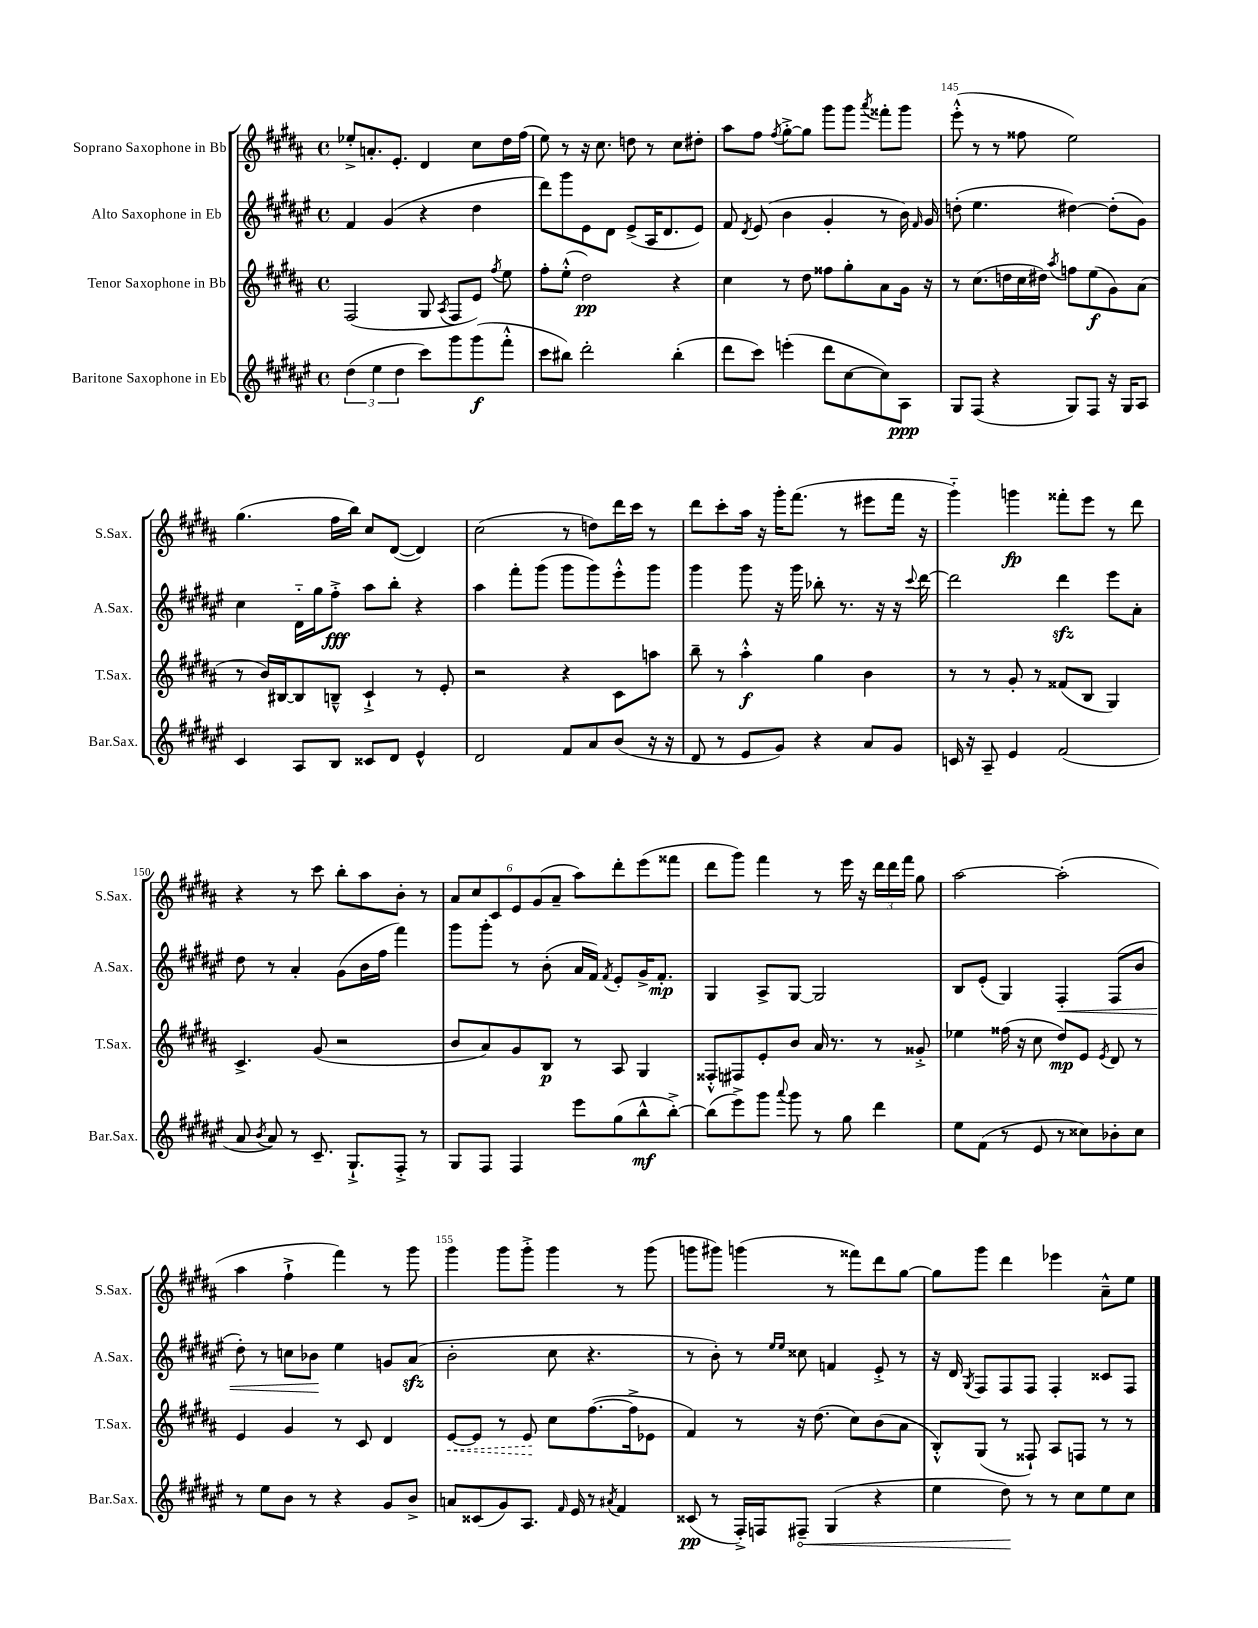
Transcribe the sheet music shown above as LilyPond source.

<<
\new StaffGroup <<
\new Staff = "s0" \with { instrumentName = "Soprano Saxophone in Bb" shortInstrumentName = "S.Sax." } {
    \clef treble \key b \major \defaultTimeSignature \time 4/4
    \autoBeamOff ees''8[-.-> a'8.-. e'8.]-. dis'4 cis''8[ dis''16 fis''16]( |
    e''8) r8 r16 cis''8. d''8 r8 cis''8[ dis''8]-. |
    ais''8[ fis''8] \acciaccatura { fis''8 } gis''8[~-.-> gis''8] gis'''8[ gis'''8] \acciaccatura { ais'''8 } fisis'''8[-. gis'''8] |
    e'''8-.-^( r8 r8 fisis''8 e''2) |
    gis''4.( fis''16[ b''16]) cis''8[ dis'8]~( dis'4) |
    cis''2( r8 d''8[) dis'''16 cis'''16] r8 |
    dis'''8[ cis'''8-. ais''16] r16 gis'''16[-. fis'''8.]( r8 eis'''8[ fis'''16] r16 |
    gis'''4-_) g'''4\fp fisis'''8[-. e'''8] r8 dis'''8 |
    r4 r8 cis'''8 b''8[-. ais''8 b'8]-. r8 |
    \tuplet 6/4 { ais'8[ cis''8 cis'8 e'8 gis'8( ais'8]-- } ais''8[) dis'''8-. e'''8( fisis'''8] |
    dis'''8[ gis'''8]) fis'''4 r8 e'''16 r16 \tuplet 3/2 { dis'''16[ dis'''16 fis'''16] } gis''8 |
    ais''2~ ais''2-.( |
    ais''4 fis''4-!-> fis'''4) r8 gis'''8 |
    gis'''4 gis'''8[ gis'''8]-.-> gis'''4 r8 gis'''8( |
    g'''8[ gis'''8]) g'''4( r8 fisis'''8[) dis'''8 gis''8]~ |
    gis''8[ gis'''8] dis'''4 ees'''4 ais'8[---^ e''8] \bar "|." |
}
\new Staff = "s1" \with { instrumentName = "Alto Saxophone in Eb" shortInstrumentName = "A.Sax." } {
    \clef treble \key fis \major \defaultTimeSignature \time 4/4
    \autoBeamOff fis'4 gis'4( r4 dis''4 |
    dis'''8[) gis'''8 eis'8 dis'8] eis'8[->( ais16 dis'8. eis'8]) |
    fis'8 \acciaccatura { dis'8 } eis'8( b'4 gis'4-. r8 b'16) \grace { fis'16 } gis'16 |
    d''8-.( eis''4. dis''4~) dis''8[-.( gis'8]) |
    cis''4 dis'16[-_ gis''16 fis''8]-.->\fff ais''8[ b''8]-. r4 |
    ais''4 fis'''8[-. gis'''8]( gis'''8[ gis'''8) eis'''8-.-^ gis'''8] |
    gis'''4 gis'''8 r16 gis'''16 bes''8-. r8. r16 r16 \appoggiatura { cis'''8 } dis'''16~ |
    dis'''2 dis'''4\sfz eis'''8[ ais'8]-. |
    dis''8 r8 ais'4-. gis'8[( b'16 fis''16] fis'''4) |
    gis'''8[ gis'''8]-. r8 b'8-.( ais'16[ fis'16]) \acciaccatura { fis'8 } eis'8[-. gis'16-> fis'8.]-.\mp |
    gis4 ais8[-> gis8]~ gis2 |
    b8[ eis'8]-.( gis4) fis4-.\< fis8[( b'8] |
    dis''8-.) r8 c''8[ bes'8]\! eis''4 g'8[ ais'8]\sfz( |
    b'2-. cis''8 r4. |
    r8 b'8-.) r8 \grace { eis''16[ eis''16] } cisis''8 f'4 eis'8-.-> r8 |
    r16 dis'16 \acciaccatura { gis8 } fis8[ fis8 fis8] fis4-. cisis'8[ fis8] \bar "|." |
}
\new Staff = "s2" \with { instrumentName = "Tenor Saxophone in Bb" shortInstrumentName = "T.Sax." } {
    \clef treble \key b \major \defaultTimeSignature \time 4/4
    \autoBeamOff fis2( gis8 \acciaccatura { ais8 } fis8[ e'8]) \acciaccatura { fis''8 } e''8 |
    fis''8[-. e''8]-.-^( dis''2\pp) r4 |
    cis''4 r8 dis''8 fisis''8[ gis''8-. ais'8 gis'16] r16 |
    r8 cis''8.[( d''16 cis''16 dis''16]) \acciaccatura { ais''8 } f''8[ e''8\f( gis'8) ais'8]( |
    r8 b'16[) bis16~ bis8 b8]---^ cis'4-!-> r8 e'8-. |
    r2 r4 cis'8[ a''8] |
    b''8-- r8 ais''4-.-^\f gis''4 b'4 |
    r8 r8 gis'8-. r8 fisis'8[( b8] gis4) |
    cis'4.-> gis'8( r2 |
    b'8[ ais'8) gis'8 b8]\p r8 ais8 gis4 |
    fisis8[-.-^ fis8 e'8-. b'8] ais'16 r8. r8 gisis'8-.-> |
    ees''4 fisis''16( r16 cis''8 dis''8[\mp) e'8] \acciaccatura { e'8 } dis'8 r8 |
    e'4 gis'4 r8 cis'8 dis'4 |
    \once \override Hairpin.style = #'dashed-line e'8[~\< e'8] r8 e'8\! cis''8[ fis''8.~( fis''16-> ees'8] |
    fis'4) r8 r16 dis''8.( cis''8[) b'8( ais'8] |
    b8[-.-^) gis8]( r8 fisis8-!) ais8[ f8] r8 r8 \bar "|." |
}
\new Staff = "s3" \with { instrumentName = "Baritone Saxophone in Eb" shortInstrumentName = "Bar.Sax." } {
    \clef treble \key fis \major \defaultTimeSignature \time 4/4
    \autoBeamOff \tuplet 3/2 { dis''4( eis''4 dis''4 } cis'''8[) gis'''8 gis'''8\f( fis'''8]-.-^ |
    cis'''8[ bis''8]) dis'''2-. bis''4-.( |
    dis'''8[ cis'''8]) e'''4-.( dis'''8[ cis''8~ cis''8) ais8]\ppp |
    gis8[ fis8]( r4 gis8[) fis8] r16 gis16[ ais8] |
    cis'4 ais8[ b8] cisis'8[ dis'8] eis'4-^ |
    dis'2 fis'8[ ais'8 b'8]( r16 r16 |
    dis'8 r8 eis'8[ gis'8]) r4 ais'8[ gis'8] |
    c'16 r16 ais8-- eis'4 fis'2( |
    ais'8 \acciaccatura { b'8 } ais'8) r8 cis'8.-- gis8.[-!-> fis8]-.-> r8 |
    gis8[ fis8] fis4 eis'''8[ gis''8( b''8-^\mf b''8]~-.->) |
    b''8[( eis'''8->) gis'''8] \appoggiatura { ais'''8 } gis'''8 r8 gis''8 dis'''4 |
    eis''8[ fis'8]( r8 eis'8 r8 cisis''8[) bes'8-. cisis''8] |
    r8 eis''8[ b'8] r8 r4 gis'8[ b'8]-> |
    a'8[ cisis'8( gis'8) ais8.] \grace { fis'16 } eis'16 r8 \acciaccatura { ais'8 } fis'4 |
    cisis'8\pp( r8 fis16[-.->) f16 \once \override Hairpin.circled-tip = ##t fis8]--\< gis4( r4 |
    eis''4 dis''8\!) r8 r8 cis''8[ eis''8 cis''8] \bar "|." |
}
>>
>>
\layout { \context { \Score currentBarNumber = #142 \override BarNumber.break-visibility = ##(#f #t #t) barNumberVisibility = #(every-nth-bar-number-visible 5) } }
